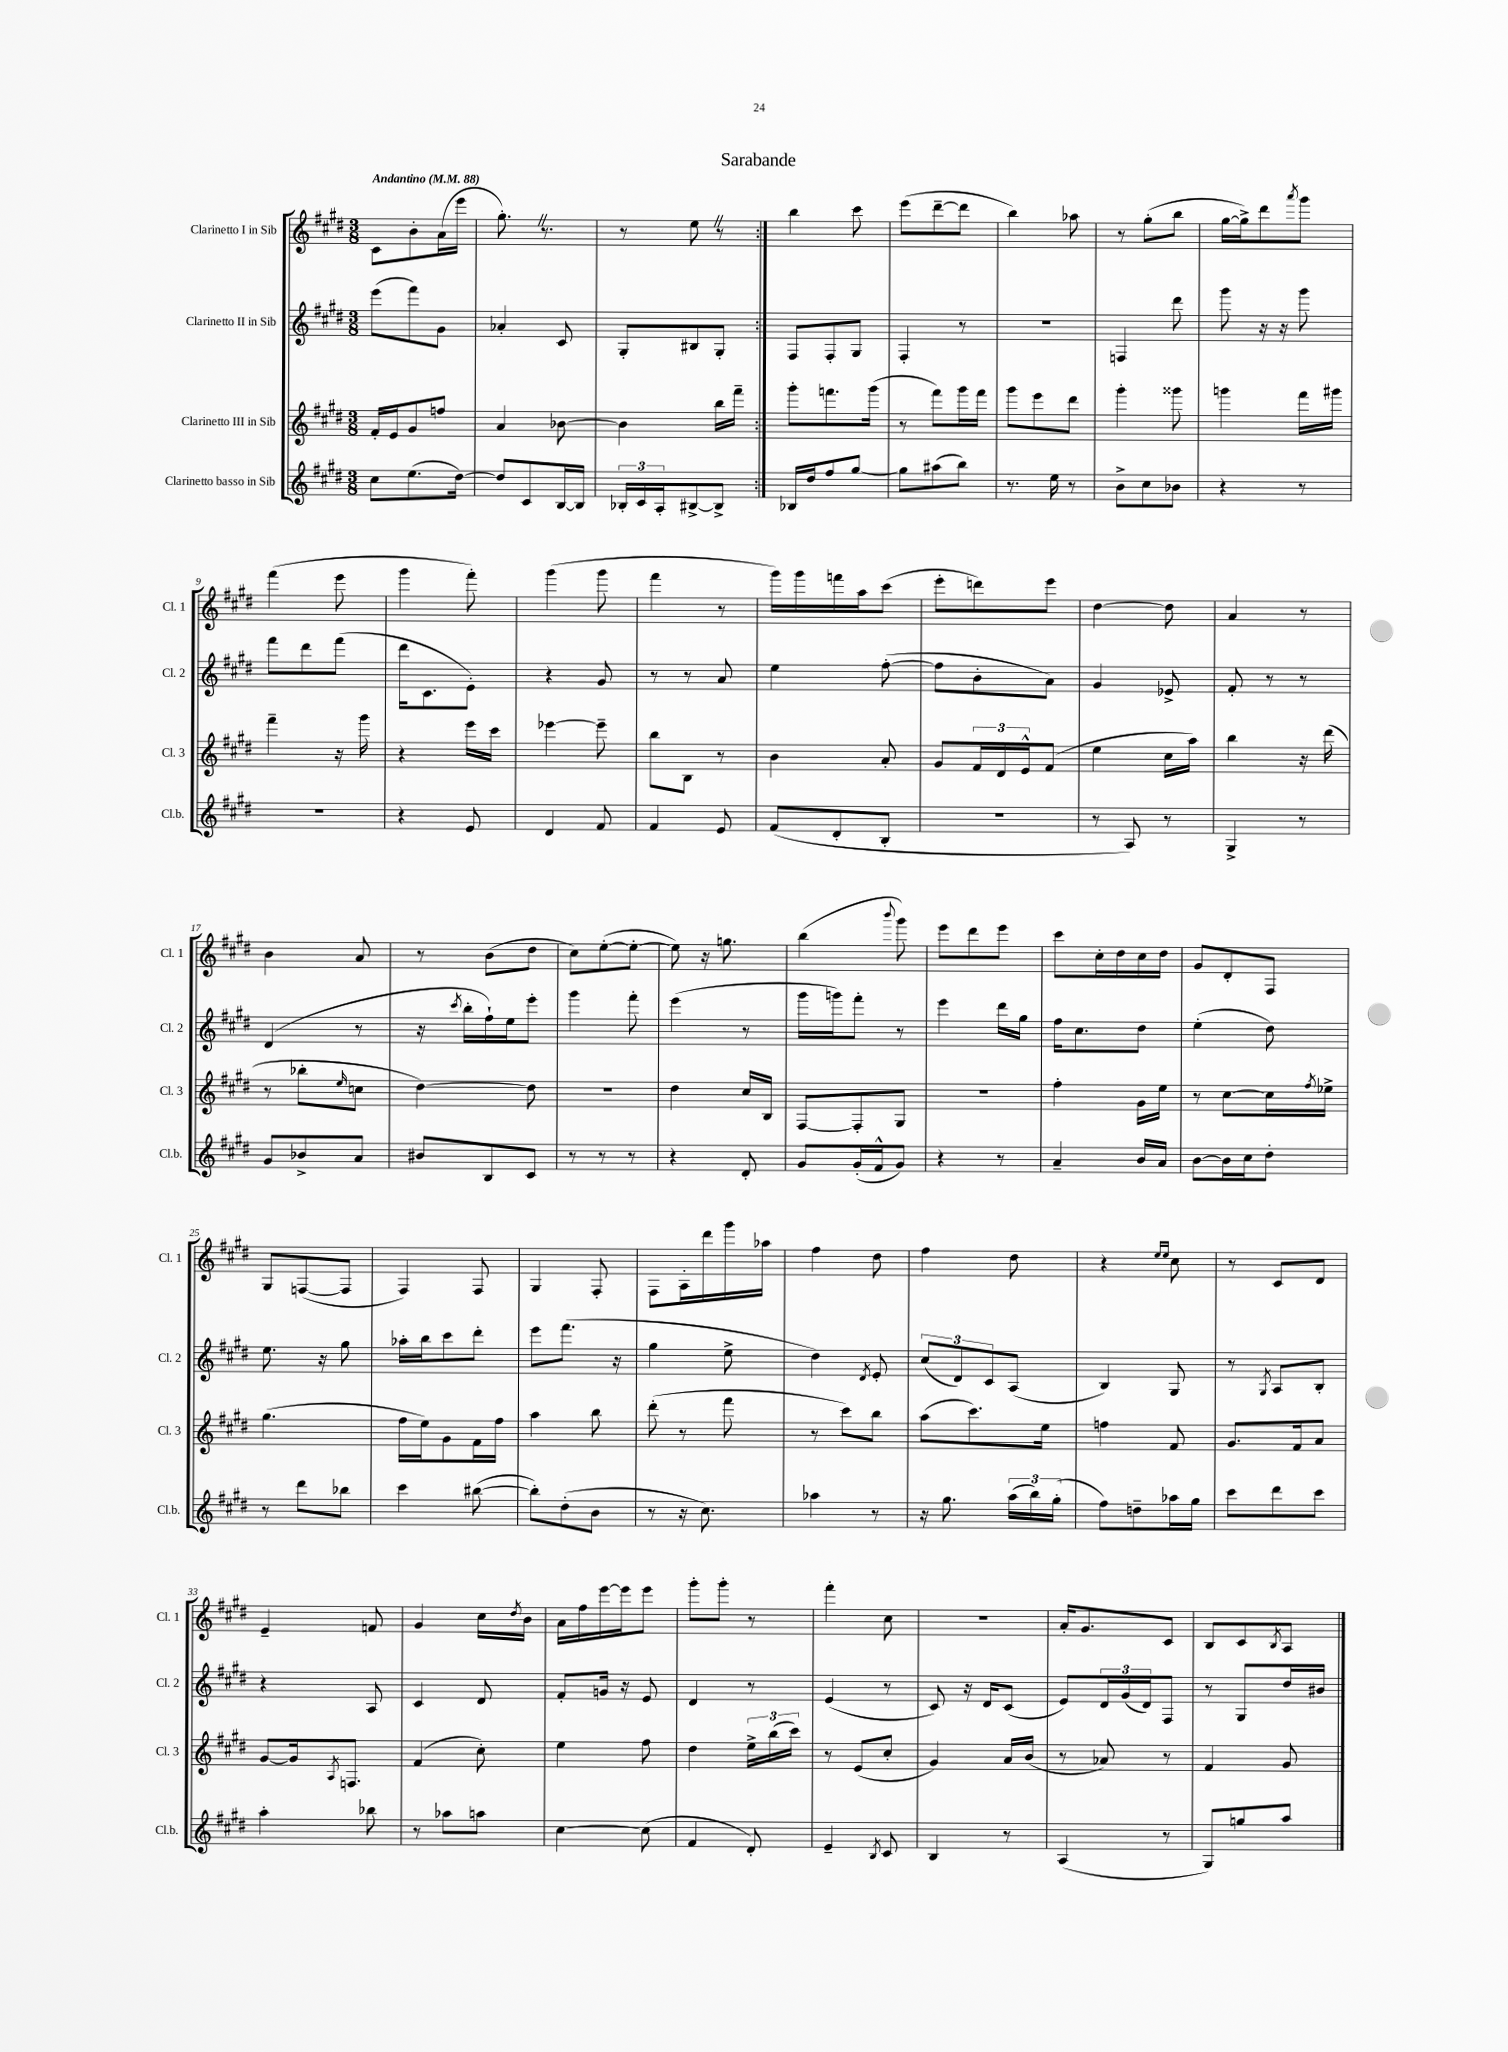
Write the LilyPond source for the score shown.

\header { title = "Sarabande" }
<<
\new StaffGroup <<
\new Staff = "s0" \with { instrumentName = "Clarinetto I in Sib" shortInstrumentName = "Cl. 1" } {
    \clef treble \key e \major \numericTimeSignature \time 3/8 \tempo "Andantino" 4 = 88
    \repeat volta 2 { cis'8 b'8-. a'16( e'''16 |
    gis''8.-.) \once \override BreathingSign.text = \markup { \musicglyph "scripts.caesura.straight" } \breathe r8. |
    r8 e''8 \once \override BreathingSign.text = \markup { \musicglyph "scripts.caesura.straight" } \breathe r8 | }
    b''4 cis'''8 |
    e'''8( dis'''8~-- dis'''8 |
    b''4) aes''8 |
    r8 gis''8-.( b''8 |
    gis''16~ gis''16->) dis'''8 \acciaccatura { a'''8 } gis'''8 |
    fis'''4( e'''8 |
    gis'''4 fis'''8-.) |
    gis'''4( gis'''8 |
    fis'''4 r8 |
    gis'''16) gis'''16 f'''16 a''16 cis'''8( |
    e'''8-. d'''8) e'''8 |
    dis''4~ dis''8 |
    a'4 r8 |
    b'4 a'8 |
    r8 b'8( dis''8 |
    cis''8) e''8~-.( e''8~-. |
    e''8) r16 g''8. |
    b''4( \appoggiatura { b'''8 } gis'''8) |
    e'''8 dis'''8 e'''8 |
    cis'''8 cis''16-. dis''16 cis''16 dis''16 |
    gis'8 dis'8-. fis8 |
    gis8 f8~( f8 |
    fis4) fis8 |
    gis4 fis8-. |
    fis8 a16-. dis'''16 gis'''16 aes''16 |
    fis''4 dis''8 |
    fis''4 dis''8 |
    r4 \grace { e''16 e''16 } cis''8 |
    r8 cis'8 dis'8 |
    e'4-- f'8 |
    gis'4 cis''16 \acciaccatura { dis''8 } b'16 |
    a'16 fis''16 e'''16~ e'''16 e'''8 |
    gis'''8-. gis'''8-. r8 |
    fis'''4-. cis''8 |
    R4. |
    a'16-. gis'8. cis'8 |
    b8 cis'8 \acciaccatura { b8 } a8 \bar "|." |
}
\new Staff = "s1" \with { instrumentName = "Clarinetto II in Sib" shortInstrumentName = "Cl. 2" } {
    \clef treble \key e \major \numericTimeSignature \time 3/8
    \repeat volta 2 { e'''8( fis'''8) gis'8 |
    aes'4-. cis'8 |
    gis8-. bis8 gis8-. | }
    fis8 fis8-. gis8 |
    fis4-. r8 |
    R4. |
    f4 dis'''8 |
    gis'''8 r16 r16 gis'''8 |
    fis'''8 dis'''8 fis'''8( |
    dis'''16 cis'8. e'8-.) |
    r4 gis'8 |
    r8 r8 a'8 |
    e''4 fis''8~-.( |
    fis''8 b'8-. a'8) |
    gis'4 ees'8-> |
    fis'8-. r8 r8 |
    dis'4( r8 |
    r16 \acciaccatura { cis'''8 } b''16-. fis''16-!) e''16 e'''8-. |
    gis'''4 fis'''8-. |
    e'''4( r8 |
    gis'''16 g'''16) fis'''8-. r8 |
    e'''4 dis'''16 gis''16 |
    fis''16 cis''8. dis''8 |
    e''4-.( dis''8) |
    e''8. r16 gis''8 |
    aes''16-. b''16 cis'''8 dis'''8-. |
    e'''8 fis'''8.( r16 |
    gis''4 e''8-> |
    dis''4) \acciaccatura { dis'8 } e'8-. |
    \tuplet 3/2 { cis''8( dis'8) cis'8 } a8( |
    b4) gis8 |
    r8 \acciaccatura { gis8 } a8 b8-. |
    r4 a8 |
    cis'4 dis'8 |
    fis'8-. g'16 r16 e'8 |
    dis'4 r8 |
    e'4( r8 |
    cis'8) r16 dis'16 cis'8( |
    e'8) \tuplet 3/2 { dis'16 gis'16( dis'16) } fis8 |
    r8 gis8 dis''16 bis'16 \bar "|." |
}
\new Staff = "s2" \with { instrumentName = "Clarinetto III in Sib" shortInstrumentName = "Cl. 3" } {
    \clef treble \key e \major \numericTimeSignature \time 3/8
    \repeat volta 2 { fis'16-. e'16 gis'8 f''8 |
    a'4 bes'8~ |
    bes'4 b''16 fis'''16-- | }
    gis'''8-. f'''8. gis'''16( |
    r8 fis'''8) gis'''16 fis'''16 |
    gis'''8 e'''8 dis'''8 |
    gis'''4-. gisis'''8 |
    g'''4 fis'''16 gis'''16 |
    fis'''4-- r16 gis'''16 |
    r4 e'''16 cis'''16 |
    ees'''4~ ees'''8-- |
    b''8 b8 r8 |
    b'4 a'8-. |
    gis'8 \tuplet 3/2 { fis'16 dis'16 e'16-^ } fis'8( |
    e''4 cis''16 a''16) |
    b''4 r16 dis'''16( |
    r8 bes''8-. \grace { e''16 } c''8 |
    dis''4~) dis''8 |
    R4. |
    dis''4 cis''16 b16 |
    fis8~ fis8-. gis8 |
    R4. |
    fis''4-. gis'16 e''16 |
    r8 cis''8~ cis''16 \acciaccatura { fis''8 } ees''16-> |
    gis''4.( |
    fis''16 e''16) gis'8 fis'16 fis''16 |
    a''4 b''8 |
    dis'''8-.( r8 fis'''8 |
    r8 cis'''8) b''8 |
    a''8( cis'''8.) e''16 |
    f''4 fis'8 |
    gis'8. fis'16 a'8 |
    gis'8~ gis'16 \acciaccatura { a8 } f8. |
    fis'4( cis''8-.) |
    e''4 fis''8 |
    dis''4 \tuplet 3/2 { e''16-> b''16( cis'''16) } |
    r8 e'8( cis''8-. |
    gis'4) a'16 b'16( |
    r8 aes'8) r8 |
    fis'4 gis'8 \bar "|." |
}
\new Staff = "s3" \with { instrumentName = "Clarinetto basso in Sib" shortInstrumentName = "Cl.b." } {
    \clef treble \key e \major \numericTimeSignature \time 3/8
    \repeat volta 2 { cis''8 e''8.( dis''16~) |
    dis''8 cis'8 b16~ b16 |
    \tuplet 3/2 { bes16-. cis'16 a16-. } bis8~-> bis8-> | }
    bes16 dis''16 fis''8 gis''8~ |
    gis''8 ais''8( b''8) |
    r8. e''16 r8 |
    b'8-> cis''8 bes'8 |
    r4 r8 |
    R4. |
    r4 e'8 |
    dis'4 fis'8 |
    fis'4 e'8 |
    fis'8( dis'8-. b8-. |
    R4. |
    r8 a8) r8 |
    gis4-> r8 |
    gis'8 bes'8-> a'8 |
    bis'8 b8 cis'8 |
    r8 r8 r8 |
    r4 dis'8-. |
    gis'8 gis'16-.( fis'16-^ gis'8) |
    r4 r8 |
    a'4-- b'16 a'16 |
    b'8~ b'16 cis''16 dis''8-. |
    r8 dis'''8 bes''8 |
    cis'''4 bis''8~( |
    bis''8-.) dis''8-.( b'8 |
    r8 r16 cis''8.) |
    aes''4 r8 |
    r16 gis''8. \tuplet 3/2 { a''16( b''16) gis''16-.( } |
    fis''8) d''8-- aes''16 gis''16 |
    cis'''8 dis'''8 cis'''8 |
    a''4-. bes''8 |
    r8 aes''8 a''8 |
    cis''4~ cis''8( |
    fis'4 dis'8-.) |
    e'4-- \acciaccatura { b8 } cis'8 |
    b4 r8 |
    a4( r8 |
    gis8) g''8 a''8 \bar "|." |
}
>>
>>
